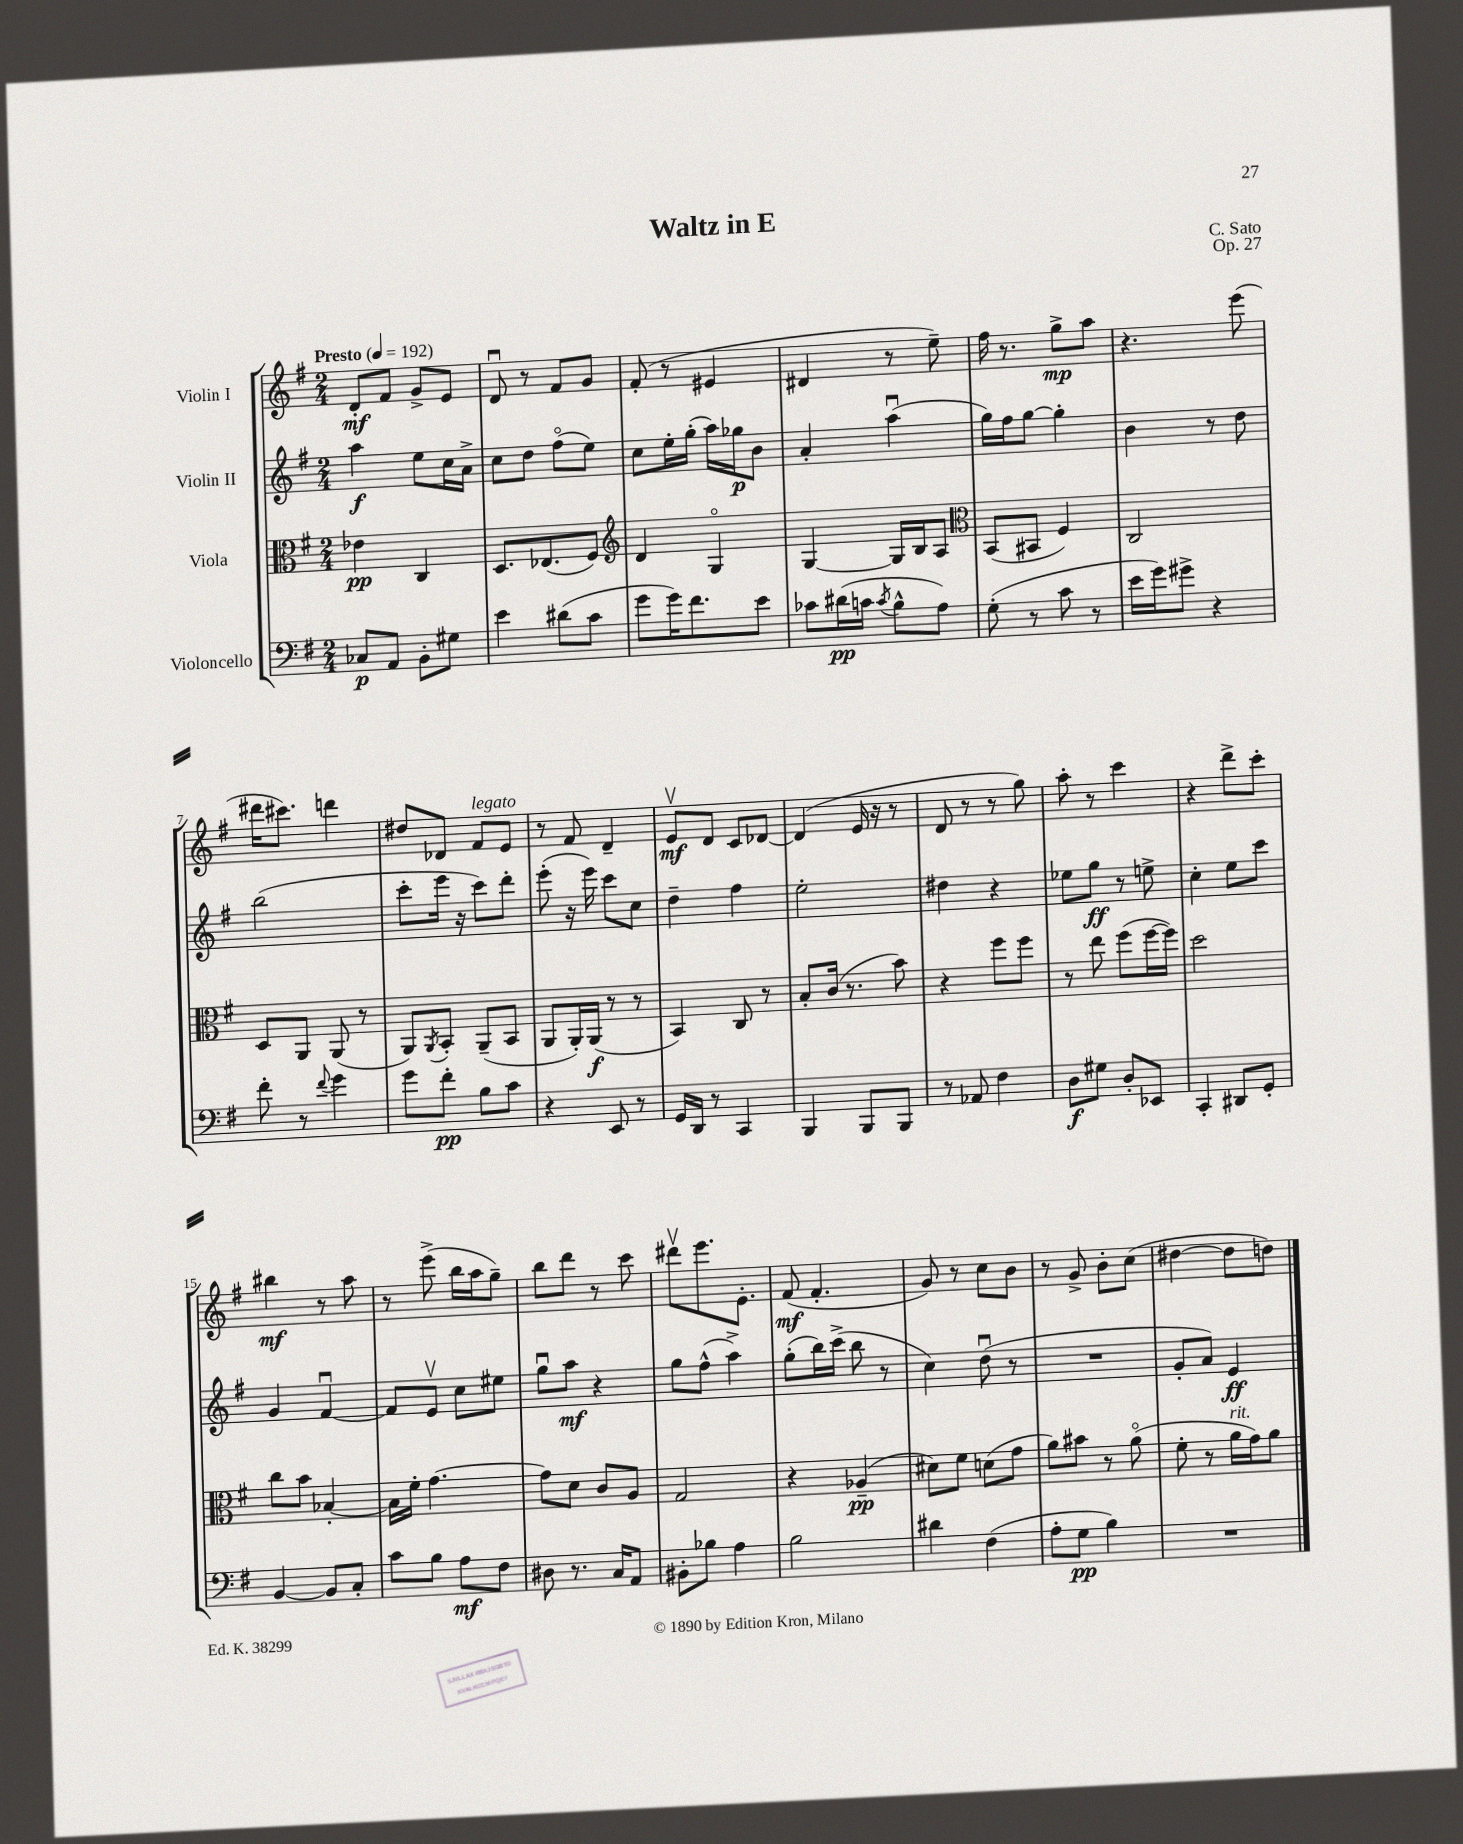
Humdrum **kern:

**kern	**dynam	**kern	**dynam	**kern	**dynam	**kern	**dynam
*part4	*part4	*part3	*part3	*part2	*part2	*part1	*part1
*staff4	*staff4	*staff3	*staff3	*staff2	*staff2	*staff1	*staff1
*I"Violoncello	*	*I"Viola	*	*I"Violin II	*	*I"Violin I	*
*clefF4	*	*clefC3	*	*clefG2	*	*clefG2	*
*k[f#]	*	*k[f#]	*	*k[f#]	*	*k[f#]	*
*M2/4	*	*M2/4	*	*M2/4	*	*M2/4	*
*MM192	*	*MM192	*	*MM192	*	*MM192	*
=1	=1	=1	=1	=1	=1	=1	=1
!	!	!	!	!	!	!LO:TX:a:B:t=Presto	!
8C-X/L	p	4e-X\	pp	4aa\	f	8d'/L	mf
8AA/J	.	.	.	.	.	8f#/J	.
8BB'\L	.	4C/	.	8ee\L	.	8g^/L	.
8G#X\J	.	.	.	16cc\L	.	8e/J	.
.	.	.	.	16a^\JJ	.	.	.
=2	=2	=2	=2	=2	=2	=2	=2
4e\	.	8.D/L	.	8cc\L	.	8du/	.
.	.	.	.	8dd\J	.	8r	.
.	.	(8.E-X/	.	.	.	.	.
(8d#X\L	.	.	.	(8ff#\L	.	8f#/L	.
8c\J	.	8F#/J)	.	8ee\J)	.	8g/J	.
=3	=3	=3	=3	=3	=3	=3	=3
*	*	*clefG2	*	*	*	*	*
8g\L	.	4d/	.	8cc\L	.	(8f#'/	.
16g\K)	.	.	.	16ee'\L	.	8r	.
8.f#\	.	.	.	(16gg'\JJ	.	.	.
.	.	4G/	.	16aa\LL)	.	4e#X/	.
.	.	.	.	16gg-X\J	p	.	.
8e\J	.	.	.	8b\J	.	.	.
=4	=4	=4	=4	=4	=4	=4	=4
8c-X\L	.	[4G/	.	4a'/	.	4d#X/	.
(16d#X\L	pp	.	.	.	.	.	.
16cn\JJ	.	.	.	.	.	.	.
8qc/	.	.	.	.	.	.	.
8B^^\L	.	16G/LL]	.	(4aau\	.	8r	.
.	.	16B/J	.	.	.	.	.
8A\J)	.	8A/J	.	.	.	8ee~\)	.
=5	=5	=5	=5	=5	=5	=5	=5
*	*	*clefC3	*	*	*	*	*
(8G'\	.	(8BB/L	.	16gg\LL)	.	16ff#\	.
.	.	.	.	16ff#\J	.	8.r	.
8r	.	8BB#X/J	.	[8gg\J	.	.	.
8c\	.	4F#/)	.	4gg'\]	.	8gg^\L	mp
8r	.	.	.	.	.	8aa\J	.
=6	=6	=6	=6	=6	=6	=6	=6
16e\LL	.	2C/	.	4b\	.	4.r	.
16g\J)	.	.	.	.	.	.	.
8g#X^\J	.	.	.	.	.	.	.
4r	.	.	.	8r	.	.	.
.	.	.	.	8dd\	.	(8eee\	.
!!LO:LB:g=z
=7	=7	=7	=7	=7	=7	=7	=7
8f#'\	.	8D/L	.	(2bb\	.	16ddd#X\KL	.
.	.	.	.	.	.	8.ccc#X\J)	.
8r	.	8AA/J	.	.	.	.	.
8qqf#/	.	.	.	.	.	.	.
4g\	.	(8AA/	.	.	.	4dddn\	.
.	.	8r	.	.	.	.	.
=8	=8	=8	=8	=8	=8	=8	=8
8g\L	.	8AA/L)	.	8ccc'\L	.	8dd#X/L	.
.	.	8qAA/	.	.	.	.	.
8f#'\J	pp	8BB'/J	.	16eee\Jk	.	8d-X/J	.
.	.	.	.	16r	.	.	.
!	!	!	!	!	!	!LO:TX:a:i:t=legato	!
8B\L	.	(8AA~/L	.	8ccc\L)	.	8f#/L	.
8c\J	.	8BB/J	.	8ddd'\J	.	8e/J	.
=9	=9	=9	=9	=9	=9	=9	=9
4r	.	8AA/L	.	(8eee'\	.	8r	.
.	.	16AA'/L)	.	16r	.	8f#/	.
.	.	(16AA/JJ	f	16eee\)	.	.	.
8EE/	.	8r	.	8ccc\L	.	4d~/	.
8r	.	8r	.	8cc\J	.	.	.
=10	=10	=10	=10	=10	=10	=10	=10
16GG/LL	.	4BB/)	.	4dd~\	.	8ev/L	mf
16DD/JJ	.	.	.	.	.	.	.
8r	.	.	.	.	.	8d/J	.
4CC/	.	8C/	.	4ff#\	.	8c/L	.
.	.	8r	.	.	.	[8d-X/J	.
=11	=11	=11	=11	=11	=11	=11	=11
4BBB/	.	8B'/L	.	2ee'\	.	(4d-/]	.
.	.	(16c/Jk	.	.	.	.	.
.	.	8.r	.	.	.	.	.
8BBB/L	.	.	.	.	.	16e/	.
.	.	.	.	.	.	16r	.
8BBB/J	.	8b\)	.	.	.	8r	.
=12	=12	=12	=12	=12	=12	=12	=12
8r	.	4r	.	4dd#X\	.	8d/	.
8AA-X/	.	.	.	.	.	8r	.
4F#\	.	8ff#\L	.	4r	.	8r	.
.	.	8ff#\J	.	.	.	8gg\)	.
=13	=13	=13	=13	=13	=13	=13	=13
8D\L	f	8r	.	8ee-X\L	.	8aa'\	.
8G#X\J	.	8ee\	.	8gg\J	ff	8r	.
8D'/L	.	(8ff#\L	.	8r	.	4ccc\	.
8EE-X/J	.	[16ff#\L	.	8een^\	.	.	.
.	.	16ff#\JJ])	.	.	.	.	.
=14	=14	=14	=14	=14	=14	=14	=14
4CC'/	.	2dd\	.	4cc'\	.	4r	.
8DD#X/L	.	.	.	8ee\L	.	8ddd^\L	.
8GG'/J	.	.	.	8ccc\J	.	8ccc'\J	.
!!LO:LB:g=z
=15	=15	=15	=15	=15	=15	=15	=15
[4BB/	.	8cc\L	.	4g/	.	4bb#X\	mf
.	.	8b\J	.	.	.	.	.
8BB/L]	.	[4B-X'/	.	[4f#u/	.	8r	.
8C'/J	.	.	.	.	.	8aa\	.
=16	=16	=16	=16	=16	=16	=16	=16
8c\L	.	16B-\LL]	.	8f#/L]	.	8r	.
.	.	16f#'\JJ	.	.	.	.	.
8B\J	.	[4.g\	.	8ev/J	.	(8eee^\	.
8A\L	mf	.	.	8cc\L	.	16bb\LL	.
.	.	.	.	.	.	16aa\J	.
8F#\J	.	.	.	8ee#X\J	.	8gg~\J)	.
=17	=17	=17	=17	=17	=17	=17	=17
8D#X\	.	8g\L]	.	8ggu\L	.	8bb\L	.
8.r	.	8d\J	.	8aa\J	mf	8ddd\J	.
.	.	8c/L	.	4r	.	8r	.
16C/KL	.	.	.	.	.	.	.
8AA/J	.	8A/J	.	.	.	8ccc\	.
=18	=18	=18	=18	=18	=18	=18	=18
8BB#X'\L	.	2G/	.	8gg\L	.	8ddd#Xv\L	.
8B-X\J	.	.	.	(8ff#^^\J	.	8.eee\	.
4A\	.	.	.	4aa^\)	.	.	.
.	.	.	.	.	.	8.e'\J	.
=19	=19	=19	=19	=19	=19	=19	=19
2B\	.	4r	.	(8gg'\L	.	(8f#/	mf
.	.	.	.	16bb\L)	.	4.f#'/	.
.	.	.	.	(16ccc^\JJ	.	.	.
.	.	(4A-X~/	pp	8bb\	.	.	.
.	.	.	.	8r	.	.	.
=20	=20	=20	=20	=20	=20	=20	=20
4d#X\	.	8d#X\L)	.	4cc\)	.	8g/)	.
.	.	8f#\J	.	.	.	8r	.
(4F#\	.	(8dn\L	.	(8ddu\	.	8cc\L	.
.	.	8g\J	.	8r	.	8b\J	.
=21	=21	=21	=21	=21	=21	=21	=21
8A'\L	.	8a\L)	.	2r	.	8r	.
8G\J	pp	8b#X\J	.	.	.	8g^/	.
4B\)	.	8r	.	.	.	8b'\L	.
.	.	(8a\	.	.	.	(8cc\J	.
=22	=22	=22	=22	=22	=22	=22	=22
2r	.	8f#'\	.	8g'/L	.	[4dd#X\	.
.	.	8r	.	8a/J)	.	.	.
!	!	!LO:TX:a:i:t=rit.	!	!	!	!	!
.	.	16a\LL	.	4e/	ff	8dd#\L]	.
.	.	16g\J)	.	.	.	.	.
.	.	8a\J	.	.	.	8ddn\J)	.
==	==	==	==	==	==	==	==
*-	*-	*-	*-	*-	*-	*-	*-
